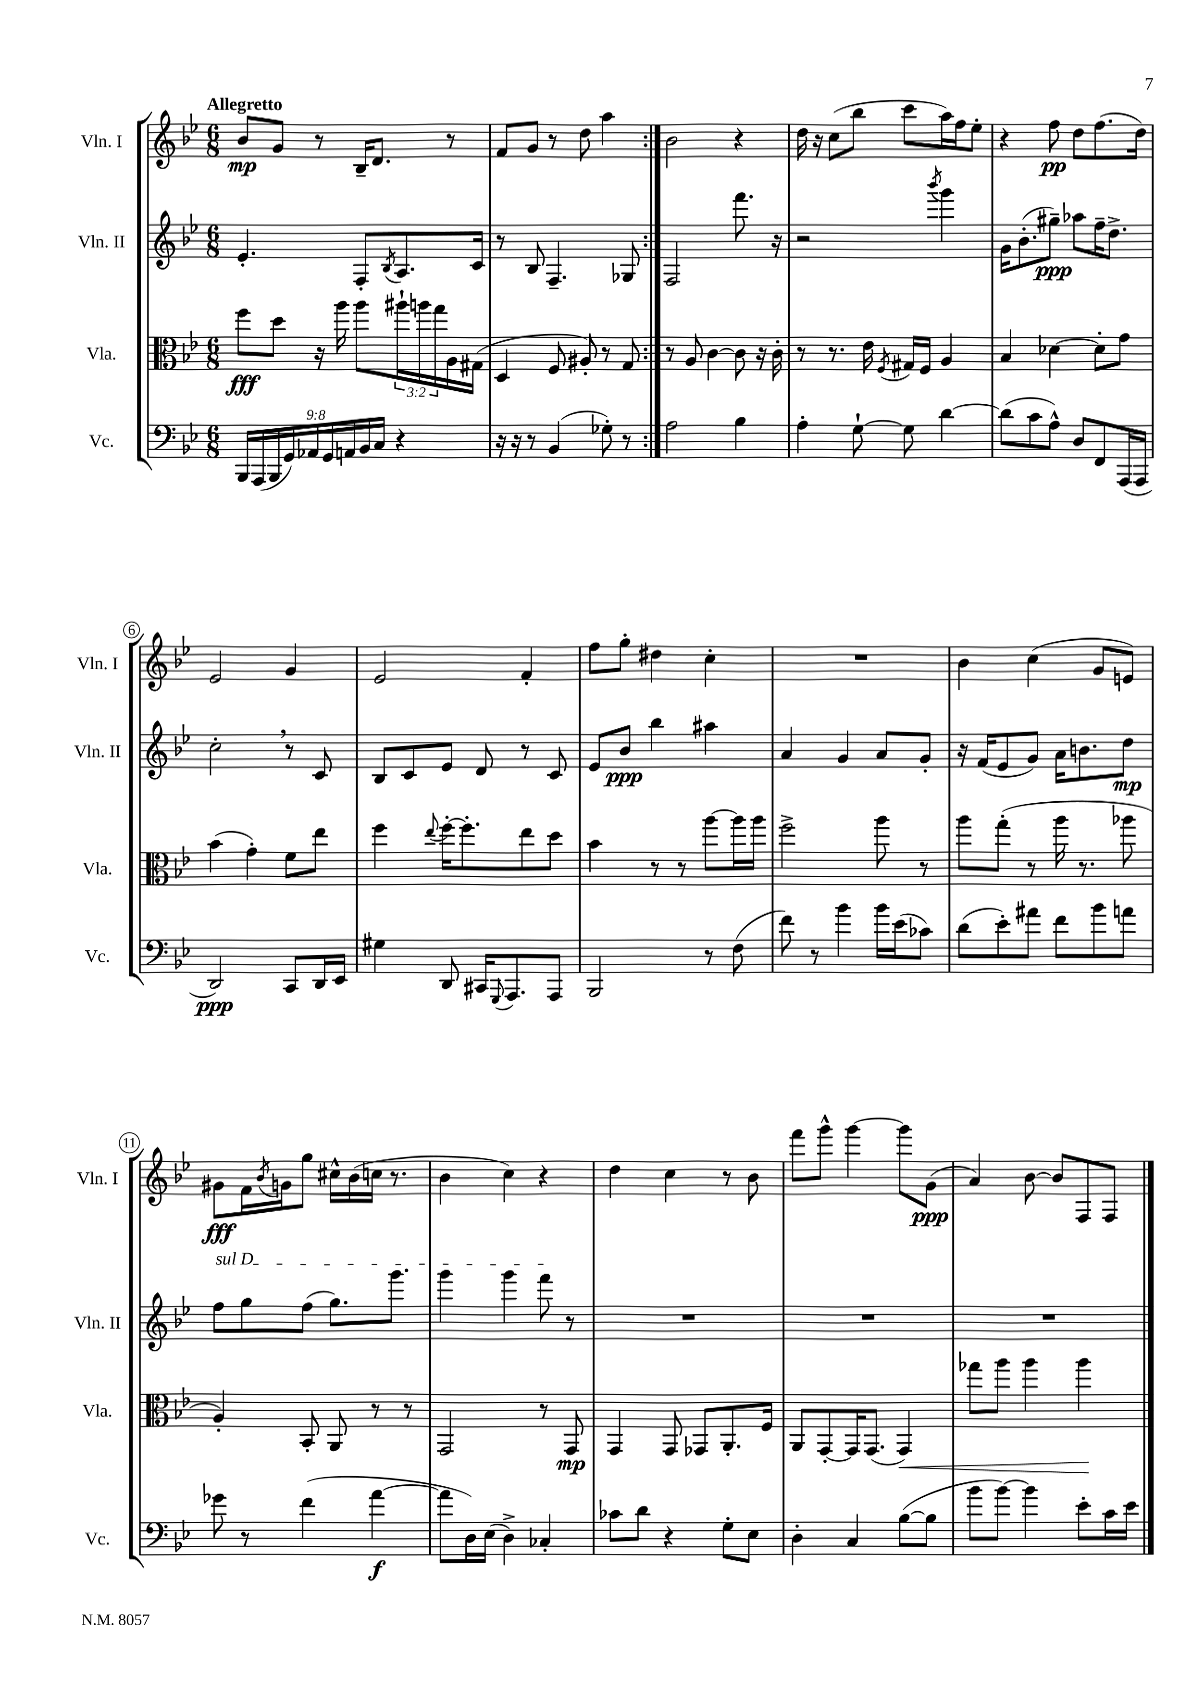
<<
\new StaffGroup <<
\new Staff = "s0" \with { instrumentName = "Vln. I" shortInstrumentName = "Vln. I" } {
    \clef treble \key bes \major \numericTimeSignature \time 6/8 \tempo "Allegretto"
    \repeat volta 2 { bes'8\mp g'8 r8 bes16-- d'8. r8 |
    f'8 g'8 r8 d''8 a''4 | }
    bes'2 r4 |
    d''16 r16 c''8( bes''8 c'''8 a''16) f''16 ees''8-. |
    r4 f''8\pp d''8 f''8.( d''16) |
    ees'2 g'4 |
    ees'2 f'4-. |
    f''8 g''8-. dis''4 c''4-. |
    R2. |
    bes'4 c''4( g'8 e'8) |
    gis'8\fff f'16 \acciaccatura { bes'8 } g'16 g''8 cis''16-^ bes'16( c''16 r8. |
    bes'4 c''4) r4 |
    d''4 c''4 r8 bes'8 |
    f'''8 g'''8-^ g'''4~ g'''8 g'8\ppp( |
    a'4) bes'8~ bes'8 f8 f8 \bar "|." |
}
\new Staff = "s1" \with { instrumentName = "Vln. II" shortInstrumentName = "Vln. II" } {
    \clef treble \key bes \major \numericTimeSignature \time 6/8
    \repeat volta 2 { ees'4.-. f8-. \acciaccatura { bes8 } a8. c'16 |
    r8 bes8 f4.-- ges8 | }
    f2 f'''8. r16 |
    r2 \acciaccatura { bes'''8 } g'''4 |
    g'16 bes'8.-.( gis''8--\ppp) aes''8 f''16-- d''8.-> |
    c''2-. \breathe r8 c'8 |
    bes8 c'8 ees'8 d'8 r8 c'8 |
    ees'8 bes'8\ppp bes''4 ais''4 |
    a'4 g'4 a'8 g'8-. |
    r16 f'16( ees'8 g'8) a'16 b'8. d''8\mp |
    \once \override TextSpanner.bound-details.left.text = \markup { \italic "sul D" } f''8\startTextSpan g''8 f''8( g''8.) g'''8. |
    g'''4 g'''4 f'''8\stopTextSpan r8 |
    R2. |
    R2. |
    R2. \bar "|." |
}
\new Staff = "s2" \with { instrumentName = "Vla." shortInstrumentName = "Vla." } {
    \clef alto \key bes \major \numericTimeSignature \time 6/8 \override Staff.TupletNumber.text = #tuplet-number::calc-fraction-text
    \repeat volta 2 { f''8\fff d''8 r16 a''16 a''8 \tuplet 3/2 { ais''16-! a''16 g''16 } a16 gis16( |
    d4 f8 ais8-.) r8 g8 | }
    r8 a8 c'4~ c'8 r16 c'16-. |
    r8 r8. ees'16 \acciaccatura { f8 } gis16 f16 a4 |
    bes4 des'4~ des'8-. g'8 |
    bes'4( g'4-.) f'8 ees''8 |
    f''4 \appoggiatura { ees''8 } f''16~-. f''8.-. ees''8 d''8 |
    bes'4 r8 r8 a''8~ a''16 a''16 |
    f''2-> a''8 r8 |
    a''8 g''8-.( r8 a''16 r8. aes''8 |
    a4-.) bes,8-. a,8 r8 r8 |
    g,2 r8 g,8\mp |
    g,4 g,8 ges,8 a,8.-. f16 |
    a,8 g,8~-. g,16 g,8.( g,4\<) |
    ges''8 a''8 a''4 a''4\! \bar "|." |
}
\new Staff = "s3" \with { instrumentName = "Vc." shortInstrumentName = "Vc." } {
    \clef bass \key bes \major \numericTimeSignature \time 6/8 \override Staff.TupletNumber.text = #tuplet-number::calc-fraction-text
    \repeat volta 2 { \tuplet 9/8 { bes,,16 a,,16( bes,,16 g,16) aes,16 g,16 a,16 bes,16 c16 } r4 |
    r16 r16 r8 bes,4( ges8-.) r8 | }
    a2 bes4 |
    a4-. g8~-! g8 d'4~ |
    d'8( c'8 a8-^) d8 f,8 a,,16( a,,16 |
    d,2\ppp) c,8 d,16 ees,16 |
    gis4 d,8 cis,16 \appoggiatura { g,,8 } a,,8. a,,8 |
    bes,,2 r8 f8( |
    f'8) r8 bes'4 bes'16 ees'16( ces'8) |
    d'8( ees'8-.) ais'8 f'8 bes'8 a'8 |
    ges'8 r8 f'4( a'4~\f |
    a'8 d16) ees16( d4->) ces4-. |
    ces'8 d'8 r4 g8-. ees8 |
    d4-. c4 bes8~( bes8 |
    bes'8 bes'8~) bes'4 ees'8-. c'16 ees'16 \bar "|." |
}
>>
>>
\layout { \context { \Score \override BarNumber.stencil = #(make-stencil-circler 0.1 0.3 ly:text-interface::print) } }
